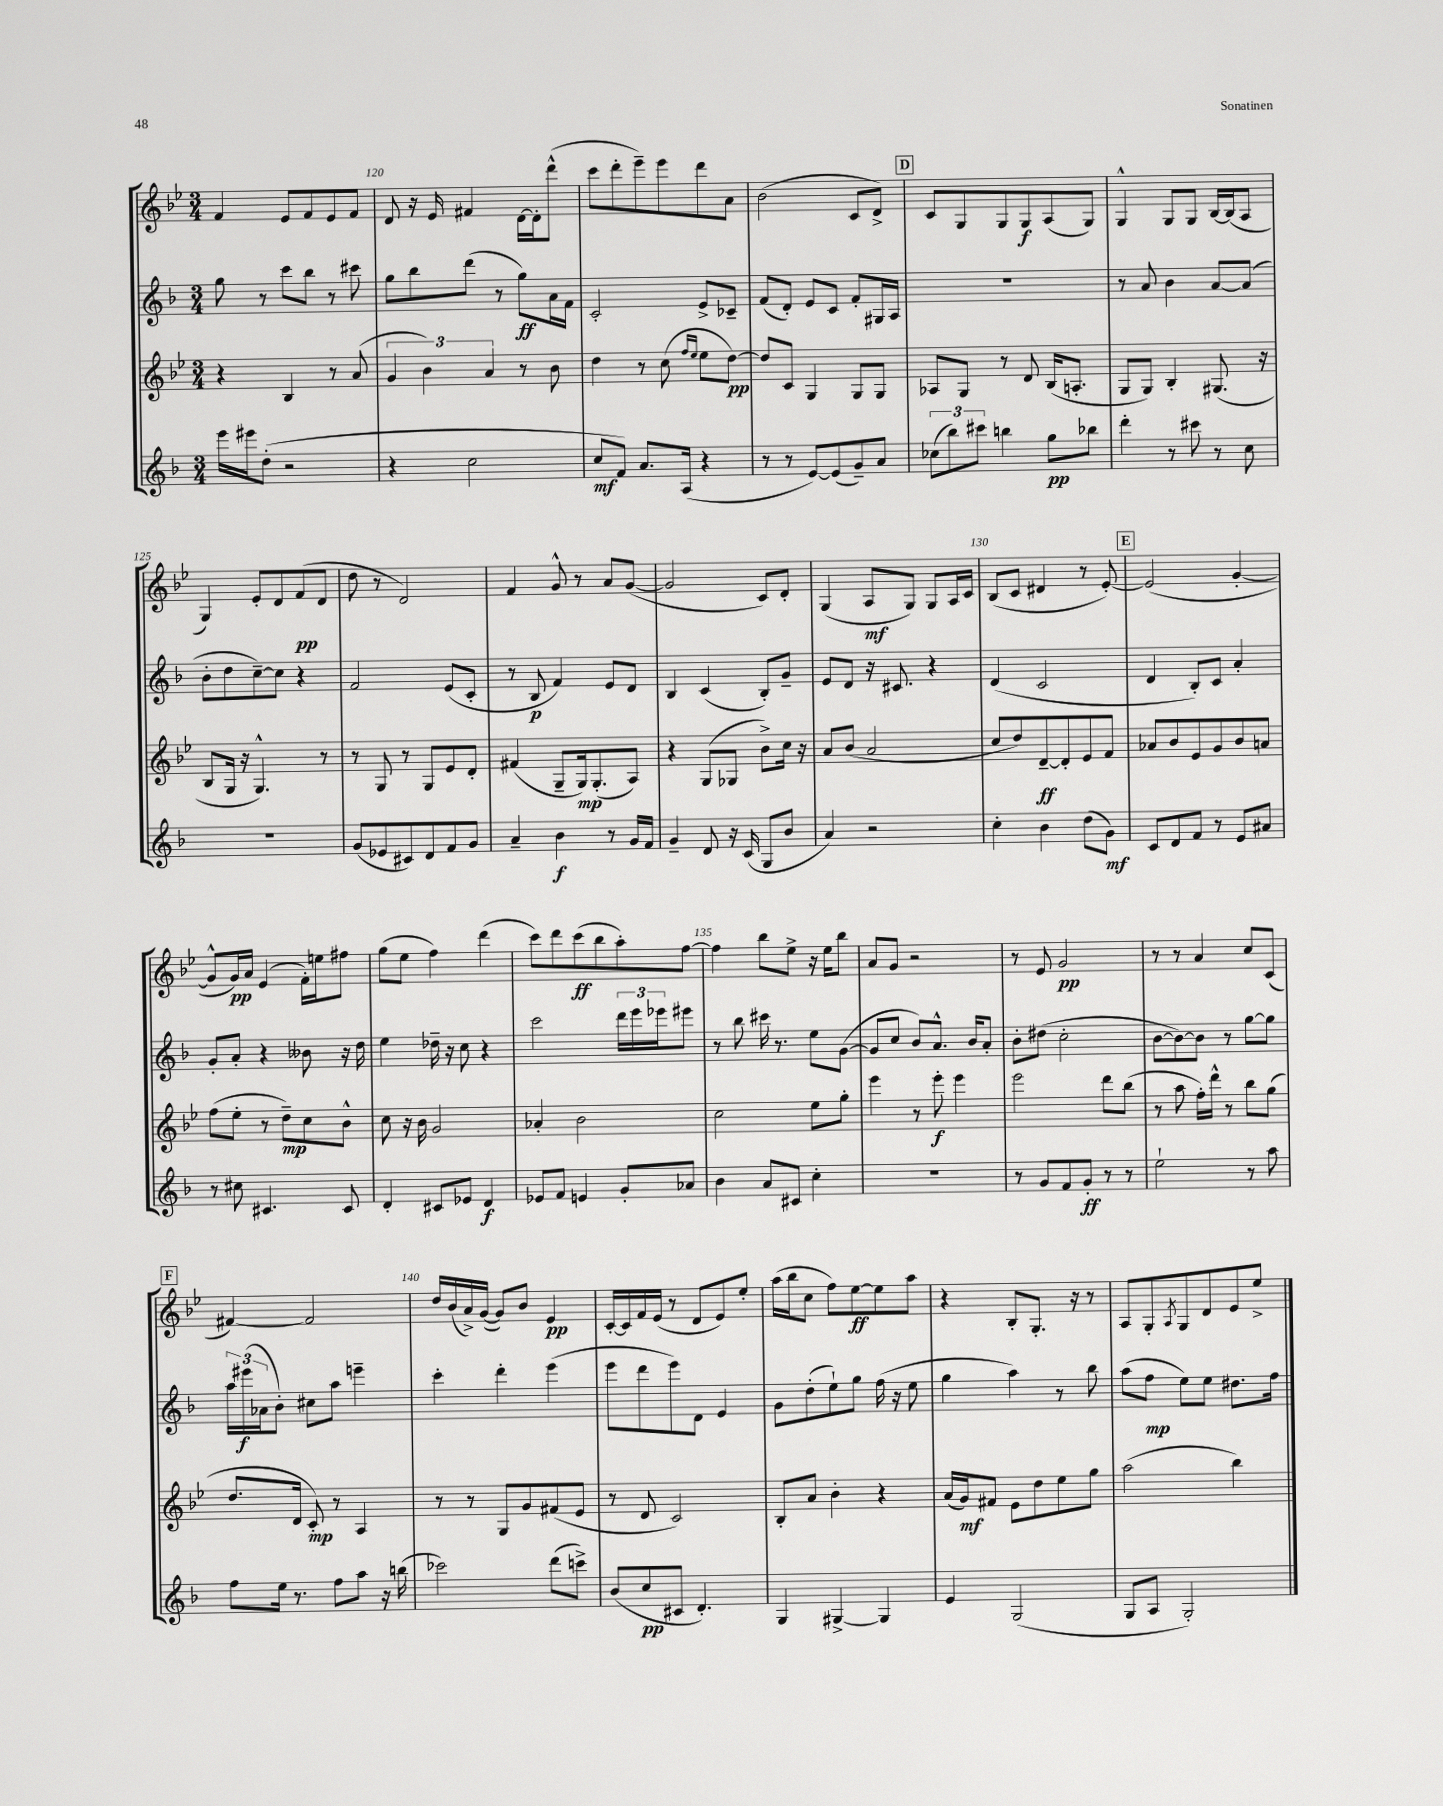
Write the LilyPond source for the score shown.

<<
\new StaffGroup <<
\new Staff = "s0" {
    \clef treble \key bes \major \numericTimeSignature \time 3/4
    f'4 ees'8 f'8 ees'8 f'8 |
    d'8 r16 ees'16 fis'4 d'16~ d'16-. d'''8-^( |
    c'''8 d'''8-. ees'''8--) ees'''8 d'''8 a'8 |
    bes'2( c'8 d'8->) |
    \mark \markup { \box "D" } c'8 g8 g8 g8\f a8( g8) |
    g4-^ g8 g8 bes16~ bes16( a8 |
    g4) ees'8-. d'8 f'8\pp( d'8 |
    d''8 r8 d'2) |
    f'4 g'8-^ r8 a'8 g'8~( |
    g'2 c'8) d'8-. |
    g4( a8\mf g8) g8 a16 c'16 |
    bes8( c'8 dis'4 r8 ees'8~-.) |
    \mark \markup { \box "E" } ees'2( g'4~-. |
    g'8-^ g'16\pp) a'16 ees'4( f'16-.) e''16 fis''8 |
    g''8( ees''8 f''4) d'''4( |
    c'''8) d'''8 c'''8\ff( bes''8 a''8-.) f''8~ |
    f''4 bes''8 ees''8-> r16 ees''16 bes''8 |
    a'8 g'8 r2 |
    r8 ees'8 g'2\pp |
    r8 r8 a'4 c''8 c'8( |
    \mark \markup { \box "F" } fis'4~) fis'2 |
    d''16 bes'16( a'16->) g'16~( g'8) bes'8 ees'4\pp |
    c'16~-. c'16 f'16 ees'16( r8 d'8 ees'8) ees''8-. |
    a''16( bes''16 c''8 f''8) ees''8~\ff ees''8 a''8 |
    r4 bes8-. g8.-. r16 r8 |
    a8 g8-. \acciaccatura { a8 } g8 d'8 ees'8 ees''8-> \bar "|." |
}
\new Staff = "s1" {
    \clef treble \key f \major \numericTimeSignature \time 3/4
    g''8 r8 c'''8 bes''8 r8 cis'''8 |
    g''8 bes''8 d'''8( r8 g''8\ff) a'16 f'16 |
    c'2-. e'8-> ces'8-- |
    f'8( d'8-.) e'8 c'8 f'8-. gis16 a16 |
    \mark \markup { \box "D" } R2. |
    r8 a'8 bes'4 a'8~ a'8( |
    bes'8-. d''8 c''8~--) c''8 r4 |
    f'2 e'8( c'8-. |
    r8 bes8\p f'4) e'8 d'8 |
    bes4 c'4( bes8-.) g'8-- |
    e'8 d'8 r16 cis'8. r4 |
    d'4( c'2 |
    \mark \markup { \box "E" } d'4 bes8-.) c'8 a'4-. |
    g'8-. a'8-. r4 beses'8 r16 d''16 |
    e''4 des''16-- r16 c''8 r4 |
    c'''2 \tuplet 3/2 { d'''16 e'''16 ees'''16 } eis'''8 |
    r8 bes''8 cis'''16 r8. e''8 g'8~( |
    g'8 c''8 bes'8) a'8.-^ bes'16 a'8-. |
    bes'8-. dis''8( c''2-. |
    bes'8~ bes'8~) bes'8 r8 g''8~ g''8 |
    \mark \markup { \box "F" } \tuplet 3/2 { a''16 eis'''16\f( aes'16 } bes'8-.) cis''8 a''8 e'''4-- |
    c'''4-. d'''4-. e'''4( |
    e'''8 d'''8 e'''8) d'8 e'4 |
    g'8 d''8-.( e''8-!) g''8 f''16( r16 e''8 |
    g''4 a''4) r8 bes''8 |
    a''8( f''8\mp e''8) e''8 dis''8. f''16 \bar "|." |
}
\new Staff = "s2" {
    \clef treble \key bes \major \numericTimeSignature \time 3/4
    r4 bes4 r8 a'8( |
    \tuplet 3/2 { g'4 bes'4) a'4 } r8 bes'8 |
    d''4 r8 c''8( \grace { f''16 ees''16 } ees''8 d''8~\pp) |
    d''8 c'8 g4 g8 g8 |
    \mark \markup { \box "D" } aes8 g8 r8 d'8 bes16( a8.-. |
    g8 g8) bes4-. gis8.( r16 |
    bes8 g16 r16 g4.-^) r8 |
    r8 g8 r8 g8 ees'8 d'8-. |
    fis'4( g8-- g16\mp) g8.-.( a8) |
    r4 g8( ges8 bes'8->) c''16 r16 |
    a'8 bes'8( a'2 |
    c''8 d''8) d'8~--\ff d'8-. ees'8 f'8 |
    \mark \markup { \box "E" } aes'8 bes'8 ees'8 g'8 bes'8 a'8 |
    f''8( ees''8-. r8 d''8--\mp) c''8 bes'8-^ |
    c''8 r16 bes'16 g'2 |
    aes'4-. bes'2 |
    c''2 ees''8 g''8-. |
    ees'''4 r8 ees'''8-.\f ees'''4 |
    ees'''2 d'''8 bes''8( |
    r8 a''8 f''16-.) d'''16-^ r8 bes''8 g''8( |
    \mark \markup { \box "F" } d''8. d'16 c'8-.\mp) r8 a4 |
    r8 r8 g8 g'8 fis'8( ees'8 |
    r8 d'8 c'2) |
    bes8-. a'8 bes'4-. r4 |
    a'16( g'16\mf) fis'8 ees'8 d''8 ees''8 g''8 |
    a''2( bes''4) \bar "|." |
}
\new Staff = "s3" {
    \clef treble \key f \major \numericTimeSignature \time 3/4
    e'''16 eis'''16 d''8-.( r2 |
    r4 c''2 |
    c''8\mf f'8) a'8. a16( r4 |
    r8 r8 e'8~) e'8( g'8--) a'8 |
    \mark \markup { \box "D" } \tuplet 3/2 { ces''8( bes''8) cis'''8 } b''4 g''8\pp bes''8 |
    d'''4-. r8 cis'''8 r8 c''8 |
    R2. |
    g'8( ees'8 cis'8) d'8 f'8 g'8 |
    a'4-- bes'4\f r8 g'16 f'16 |
    g'4-- d'8 r16 c'16( g8 bes'8 |
    a'4) r2 |
    c''4-. bes'4 d''8( g'8\mf) |
    \mark \markup { \box "E" } c'8 d'8 f'8 r8 e'8 ais'8 |
    r8 cis''8 cis'4. cis'8 |
    d'4-. cis'8 ees'8 d'4\f |
    ees'8 f'8 e'4 g'8-. aes'8 |
    bes'4 a'8 cis'8 c''4-. |
    R2. |
    r8 g'8 f'8 g'8-.\ff r8 r8 |
    e''2-! r8 a''8 |
    \mark \markup { \box "F" } f''8 e''16 r8. f''8 a''8 r16 b''16( |
    ces'''2) d'''8( c'''8->) |
    bes'8( c''8\pp cis'8 d'4.-.) |
    g4 gis4~-> gis4 |
    e'4 g2( |
    g8 a8 g2-.) \bar "|." |
}
>>
>>
\layout { \context { \Score currentBarNumber = #119 \override BarNumber.break-visibility = ##(#f #t #t) barNumberVisibility = #(every-nth-bar-number-visible 5) } }
